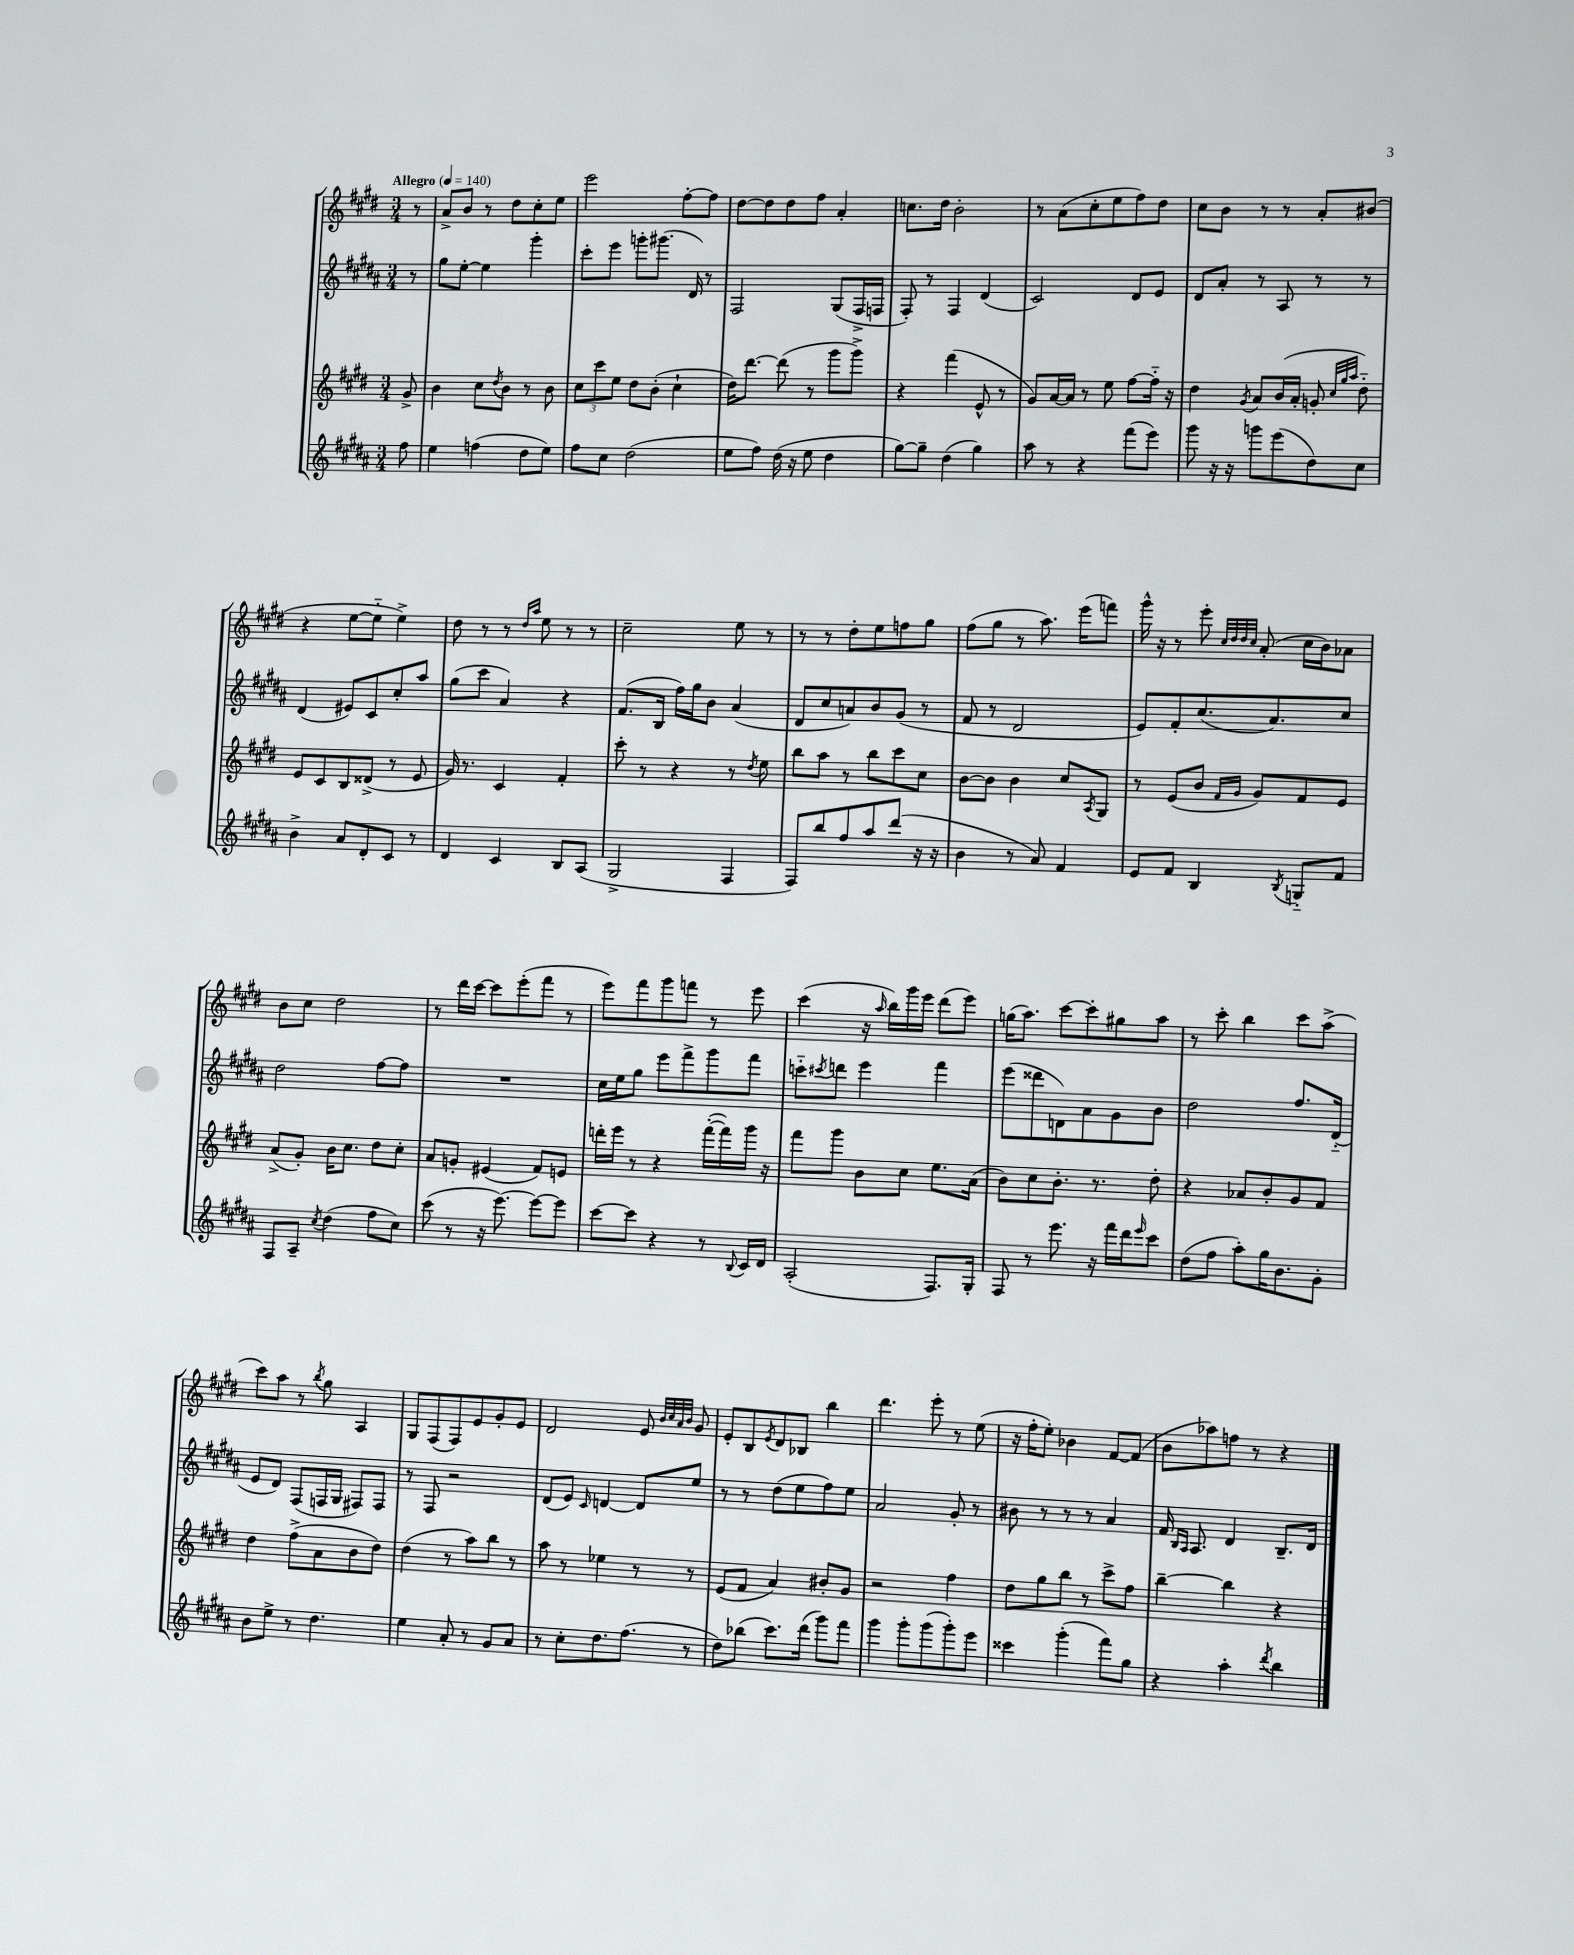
<<
\new StaffGroup <<
\new Staff = "s0" {
    \clef treble \key e \major \numericTimeSignature \time 3/4 \partial 8 \tempo "Allegro" 4 = 140
    r8 |
    a'8-> b'8 r8 dis''8 cis''8-. e''8 |
    e'''2 fis''8~-. fis''8 |
    dis''8~ dis''8 dis''8 fis''8 a'4-. |
    c''8. dis''16 b'2-. |
    r8 a'8( cis''8-. e''8 fis''8) dis''8 |
    cis''8 b'8 r8 r8 a'8-. bis'8( |
    r4 e''8~ e''8-_ e''4->) |
    dis''8 r8 r8 \grace { dis''16 a''16 } e''8 r8 r8 |
    cis''2-- e''8 r8 |
    r8 r8 dis''8-. e''8 f''8 gis''8 |
    fis''8( gis''8 r8 a''8.) e'''16( f'''8) |
    gis'''16-^ r16 r8 e'''8-. \grace { cis''32 dis''32 dis''32 cis''32 } a'8-.( cis''16 b'16) aes'8 |
    b'8 cis''8 dis''2 |
    r8 dis'''16 cis'''16~ cis'''8 e'''8-.( fis'''8 r8 |
    e'''8) fis'''8 gis'''8 f'''8 r8 e'''8 |
    cis'''4( r16 \grace { a''16 } b''16) gis'''16 e'''16 dis'''8( e'''8) |
    g''16( a''8.) cis'''8~ cis'''8-. gis''8 a''8 |
    r8 cis'''8-. b''4 cis'''8 a''8->( |
    cis'''8) a''8 r8 \acciaccatura { b''8 } gis''8 a4 |
    gis8 fis8( fis8) e'8 gis'8-. e'8 |
    dis'2 e'8 \grace { b'32 cis''32 a'32 b'32 } gis'8 |
    e'8-. b8 \acciaccatura { e'8 } dis'8 bes8 b''4 |
    dis'''4. e'''8-. r8 e''8( |
    r16 fis''16-. e''8-.) bes'4 fis'8~ fis'8( |
    b'8 aes''8) f''8 r8 r4 \bar "|." |
}
\new Staff = "s1" {
    \clef treble \key b \major \numericTimeSignature \time 3/4 \partial 8
    r8 |
    gis''8 e''8~-. e''4 gis'''4-. |
    cis'''8-. e'''8 g'''8-. gis'''8.( dis'16) r8 |
    fis2 gis8( fis16-> f16 |
    fis8-.) r8 fis4 dis'4( |
    cis'2) dis'8 e'8 |
    dis'8 ais'8-. r8 ais8 r8 r8 |
    dis'4( eis'8) cis'8 cis''8-. ais''8 |
    gis''8( cis'''8 ais'4) r4 |
    fis'8.( b16 fis''16) gis''16 b'8 ais'4( |
    dis'8 cis''8 a'8) b'8 gis'8( r8 |
    fis'8 r8 dis'2 |
    e'8) fis'8-. cis''8.( ais'8.) cis''8 |
    dis''2 fis''8~ fis''8 |
    R2. |
    cis''16 e''16 gis''8 e'''8 fis'''8-> gis'''8 fis'''8 |
    c'''8-_ \acciaccatura { cis'''8 } d'''8 e'''4 fis'''4 |
    e'''8( disis'''8 d'8) ais'8 gis'8 b'8 |
    dis''2 fis''8. dis'16-_( |
    e'8 dis'8) fis8( f16 gis16 fis8) fis8 |
    r8 fis8 r2 |
    dis'8( e'8) \grace { cis'16 } d'4~ d'8 e''8 |
    r8 r8 dis''8( e''8 fis''8) e''8 |
    ais'2 gis'8-. r8 |
    bis'8 r8 r8 r8 ais'4 |
    fis'16 \grace { b16 ais16 } ais8. dis'4 b8.-- dis'16 \bar "|." |
}
\new Staff = "s2" {
    \clef treble \key e \major \numericTimeSignature \time 3/4 \partial 8
    gis'8-> |
    b'4 cis''8 \acciaccatura { dis''8 } b'8 r8 b'8 |
    \tuplet 3/2 { cis''8 cis'''8 e''8 } dis''8 b'8-.( cis''4-! |
    dis''16) dis'''8.~ dis'''8( r8 gis'''8 gis'''8->) |
    r4 fis'''4( e'8-^ r8 |
    gis'8) a'16~ a'16 r8 e''8 fis''8~ fis''16-_ r16 |
    dis''4 \acciaccatura { gis'8 } a'8 b'16( a'16-. g'8-. \grace { cis''32 gis''32 a''32 } dis''8-_) |
    e'8 cis'8 b8 disis'8->( r8 e'8 |
    gis'16) r8. cis'4 fis'4-. |
    cis'''8-. r8 r4 r8 \acciaccatura { dis''8 } e''8 |
    b''8 a''8 r8 b''8 cis'''8 cis''8 |
    b'8~ b'8 b'4 cis''8 \acciaccatura { a8 } gis8 |
    r8 e'8( b'8 \grace { fis'16 gis'16 } gis'8) fis'8 e'8 |
    a'8->( gis'8-.) b'16 cis''8. dis''8 cis''8-. |
    a'8 g'8-. eis'4( fis'8) e'8 |
    d'''16-. e'''16 r8 r4 fis'''16~-.( fis'''16) gis'''16 r16 |
    fis'''8 gis'''8 b'8 cis''8 e''8. a'16( |
    b'8) cis''8 b'8.-. r8. dis''8-. |
    r4 aes'8 b'8-. gis'8 fis'8 |
    dis''4 fis''8->( a'8 b'8 dis''8) |
    dis''4( r8 a''8) b''8 r8 |
    a''8 r8 ees''4 r8 r8 |
    e'8( fis'8 a'4) bis'8-. gis'8 |
    r2 fis''4 |
    dis''8 gis''8 b''8 r8 cis'''8-> fis''8 |
    b''4~-- b''4 r4 \bar "|." |
}
\new Staff = "s3" {
    \clef treble \key b \major \numericTimeSignature \time 3/4 \partial 8
    fis''8 |
    e''4 f''4( dis''8 e''8) |
    fis''8 cis''8 dis''2( |
    e''8 fis''8) dis''16( r16 e''8 dis''4 |
    gis''8~) gis''8-- dis''4( gis''4) |
    ais''8 r8 r4 fis'''8( e'''8) |
    gis'''8 r16 r16 g'''8 e'''8( dis''8) cis''8 |
    b'4-> ais'8 dis'8-. cis'8 r8 |
    dis'4 cis'4 b8 ais8( |
    gis2-> fis4 |
    fis8) b''8 fis''8 ais''8 dis'''8( r16 r16 |
    b'4 r8 ais'8) fis'4 |
    e'8 fis'8 b4 \acciaccatura { b8 } g8-_ fis'8 |
    fis8 ais8-- \acciaccatura { cis''8 } dis''4( fis''8 cis''8) |
    cis'''8( r8 r16 e'''8.~) e'''8~ e'''8 |
    cis'''8~ cis'''8 r4 r8 \appoggiatura { b8 } cis'16 dis'16 |
    ais2-.( fis8.) gis16-. |
    fis8 r8 e'''8. r16 fis'''16 dis'''16 \grace { e'''16 } cis'''8 |
    dis''8( fis''8 ais''8-.) gis''16 b'8. gis'8-. |
    b'8 e''8-> r8 dis''4. |
    e''4 ais'8-. r8 gis'8 ais'8 |
    r8 cis''8-. dis''8. fis''8.( r8 |
    dis''8) bes''8( cis'''8.) dis'''16( gis'''8) fis'''8 |
    gis'''4 gis'''8-. gis'''8( gis'''8-.) e'''8 |
    cisis'''4 gis'''4-.( fis'''8) gis''8 |
    r4 ais''4-. \acciaccatura { dis'''8 } b''4 \bar "|." |
}
>>
>>
\layout { \context { \Score \remove "Bar_number_engraver" } }
